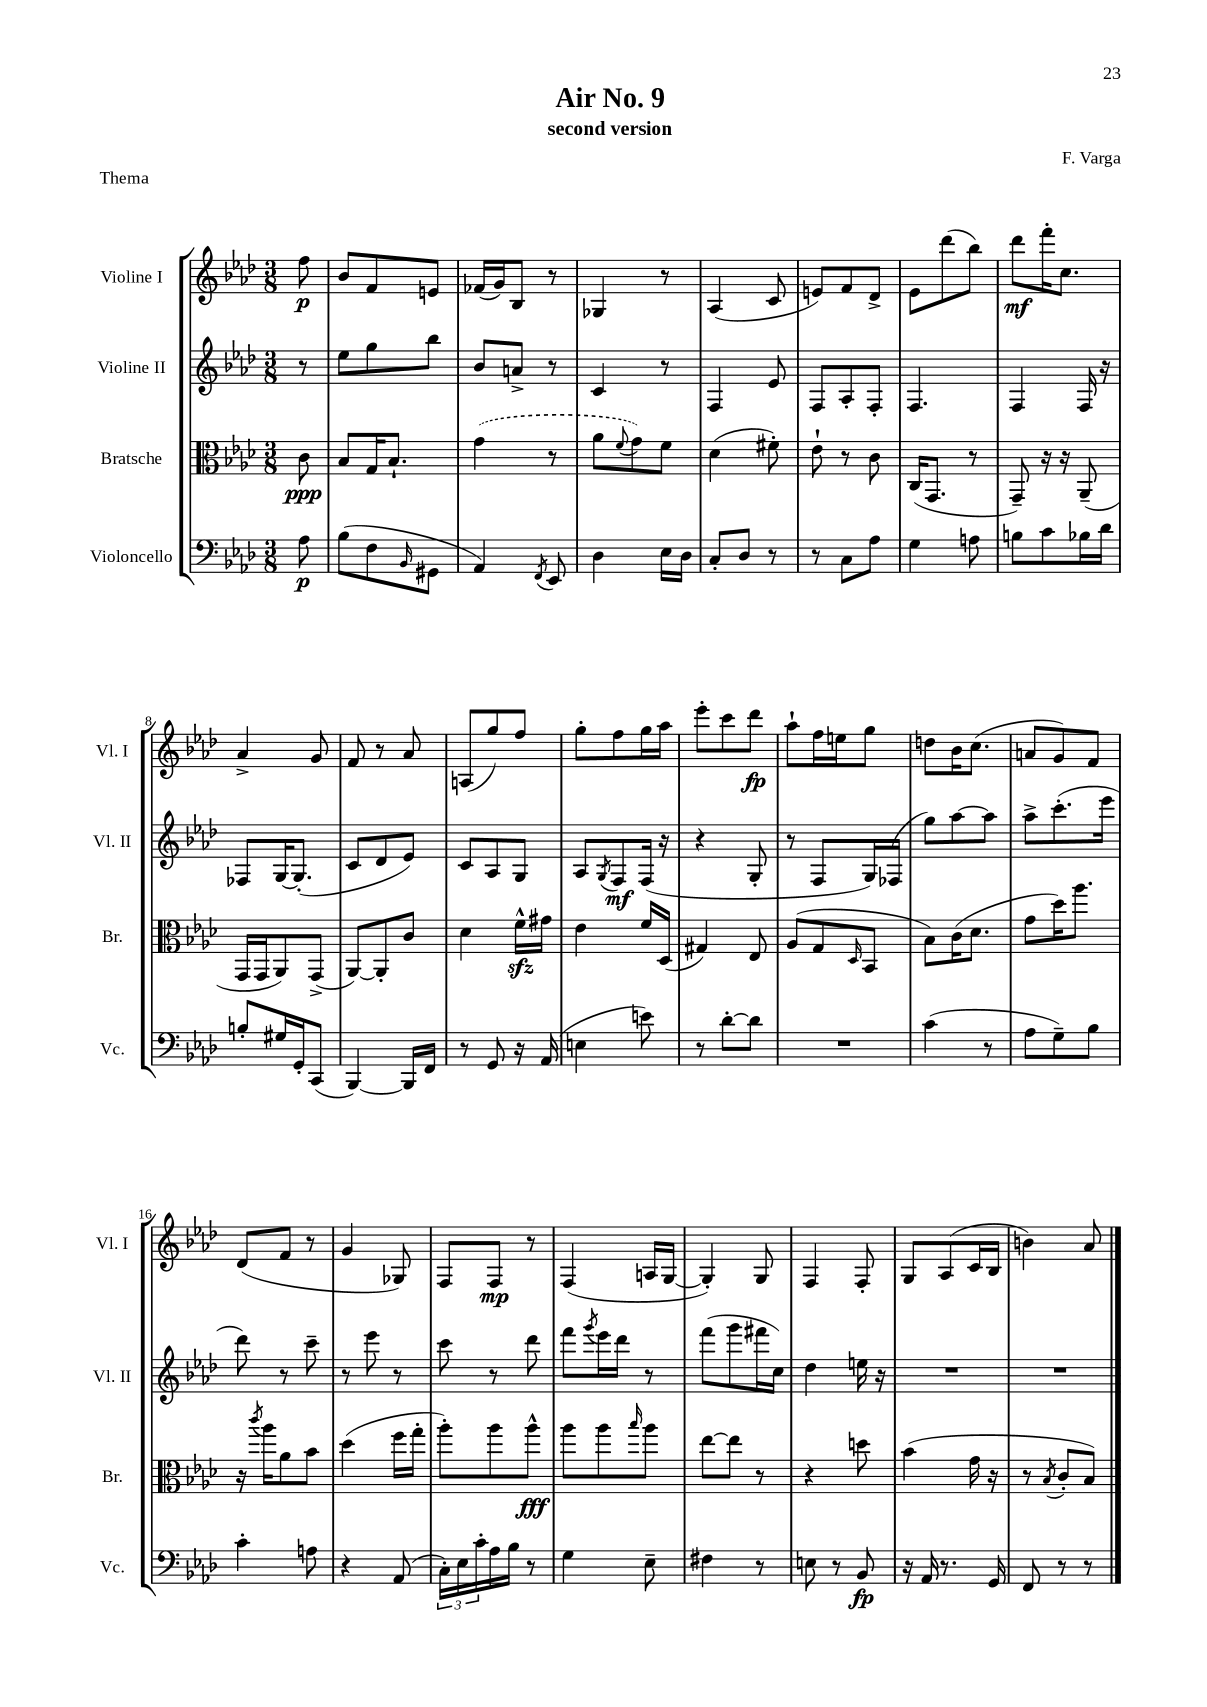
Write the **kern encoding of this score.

**kern	**kern	**kern	**kern
*staff4	*staff3	*staff2	*staff1
*clefF4	*clefC3	*clefG2	*clefG2
*k[b-e-a-d-]	*k[b-e-a-d-]	*k[b-e-a-d-]	*k[b-e-a-d-]
*M3/8	*M3/8	*M3/8	*M3/8
8A-	8c	8r	8ff
=	=	=	=
(8B-	8B-	8ee-	8b-
8F	16G	8gg	8f
.	8.B-`	.	.
16qqBB-	.	.	.
8GG#	.	8bb-	8e
=	=	=	=
4AA-)	(4g	8b-	(16f-
.	.	.	16g)
.	.	8a^	8B-
8qFF	.	.	.
8EE-	8r	8r	8r
=	=	=	=
4D-	8a-	4c	4G-
.	8qqf	.	.
.	8g)	.	.
16E-	8f	8r	8r
16D-	.	.	.
=	=	=	=
8C'	(4d-	4F	(4A-
8D-	.	.	.
8r	8f#')	8e-	8c
=	=	=	=
8r	8e-`	8F	8e)
8C	8r	8A-'	8f
8A-	8c	8F'	8d-^
=	=	=	=
4G	(16C	4.F	8e-
.	8.GG	.	.
.	.	.	(8ddd-
8A	8r	.	8bb-)
=	=	=	=
8B	8GG~)	4F	8ddd-
8c	16r	.	16fff'
.	16r	.	8.cc
16B-	(8AA-~	16F	.
16d-	.	16r	.
=	=	=	=
8B'	16GG	8F-	4a-^
.	16GG	.	.
16G#	8AA-)	[16G	.
16GG'	.	(8.G']	.
(8CC	(8GG^	.	8g
=	=	=	=
[4BBB-)	[8AA-)	8c	8f
.	8AA-']	8d-	8r
16BBB-]	8c	8e-)	8a-
16FF	.	.	.
=	=	=	=
8r	4d-	8c	(8A
8GG	.	8A-	8gg)
16r	16f^^	8G	8ff
(16AA-	16g#	.	.
=	=	=	=
4E	4e-	8A-	8gg'
.	.	8qG	.
.	.	8F	8ff
8e)	16f	(16F	16gg
.	(16D-	16r	16aa-
=	=	=	=
8r	4G#)	4r	8eee-'
[8d-'	.	.	8ccc
8d-]	8E-	8G'	8ddd-
=	=	=	=
4.r	(8A-	8r	8aa-`
.	8G	8F	16ff
.	.	.	16ee
.	16qqD-	.	.
.	8BB-	16G)	8gg
.	.	(16F-	.
=	=	=	=
(4c	8B-)	8gg)	8dd
.	(16c	[8aa-	16b-
.	8.d-	.	(8.cc
8r	.	8aa-]	.
=	=	=	=
8A-	8g	8aa-^	8a
8G~)	16dd-)	(8.ccc'	8g)
.	8.aa-	.	.
8B-	.	.	8f
.	.	16eee-	.
=	=	=	=
4c'	16r	8ddd-)	(8d-
.	8qccc	.	.
.	16aa-	.	.
.	8a-	8r	8f
8A	8b-	8ccc~	8r
=	=	=	=
4r	(4dd-	8r	4g
.	.	8eee-	.
(8AA-	16ff	8r	8G-)
.	16gg'	.	.
=	=	=	=
24C')	8aa-')	8ccc	8F
24E-	.	.	.
24c'	.	.	.
16A-	8aa-	8r	8F
16B-	.	.	.
8r	8aa-^^	8ddd-	8r
=	=	=	=
4G	8aa-	8fff	(4F
.	.	8qggg	.
.	8aa-	16eee-	.
.	.	16ddd-	.
.	16qqbb-	.	.
8E-~	8aa-	8r	16A
.	.	.	[16G
=	=	=	=
4F#	[8ee-	(8fff	4G'])
.	8ee-]	8ggg	.
8r	8r	16fff#	8G
.	.	16cc)	.
=	=	=	=
8E	4r	4dd-	4F
8r	.	.	.
8BB-	8dd	16ee	8F'
.	.	16r	.
=	=	=	=
16r	(4b-	4.r	8G
16AA-	.	.	.
8.r	.	.	(8A-
.	16g	.	16c
16GG	16r	.	16B-
=	=	=	=
8FF	8r	4.r	4b)
.	8qB-	.	.
8r	8c'	.	.
8r	8B-)	.	8a-
==	==	==	==
*-	*-	*-	*-
